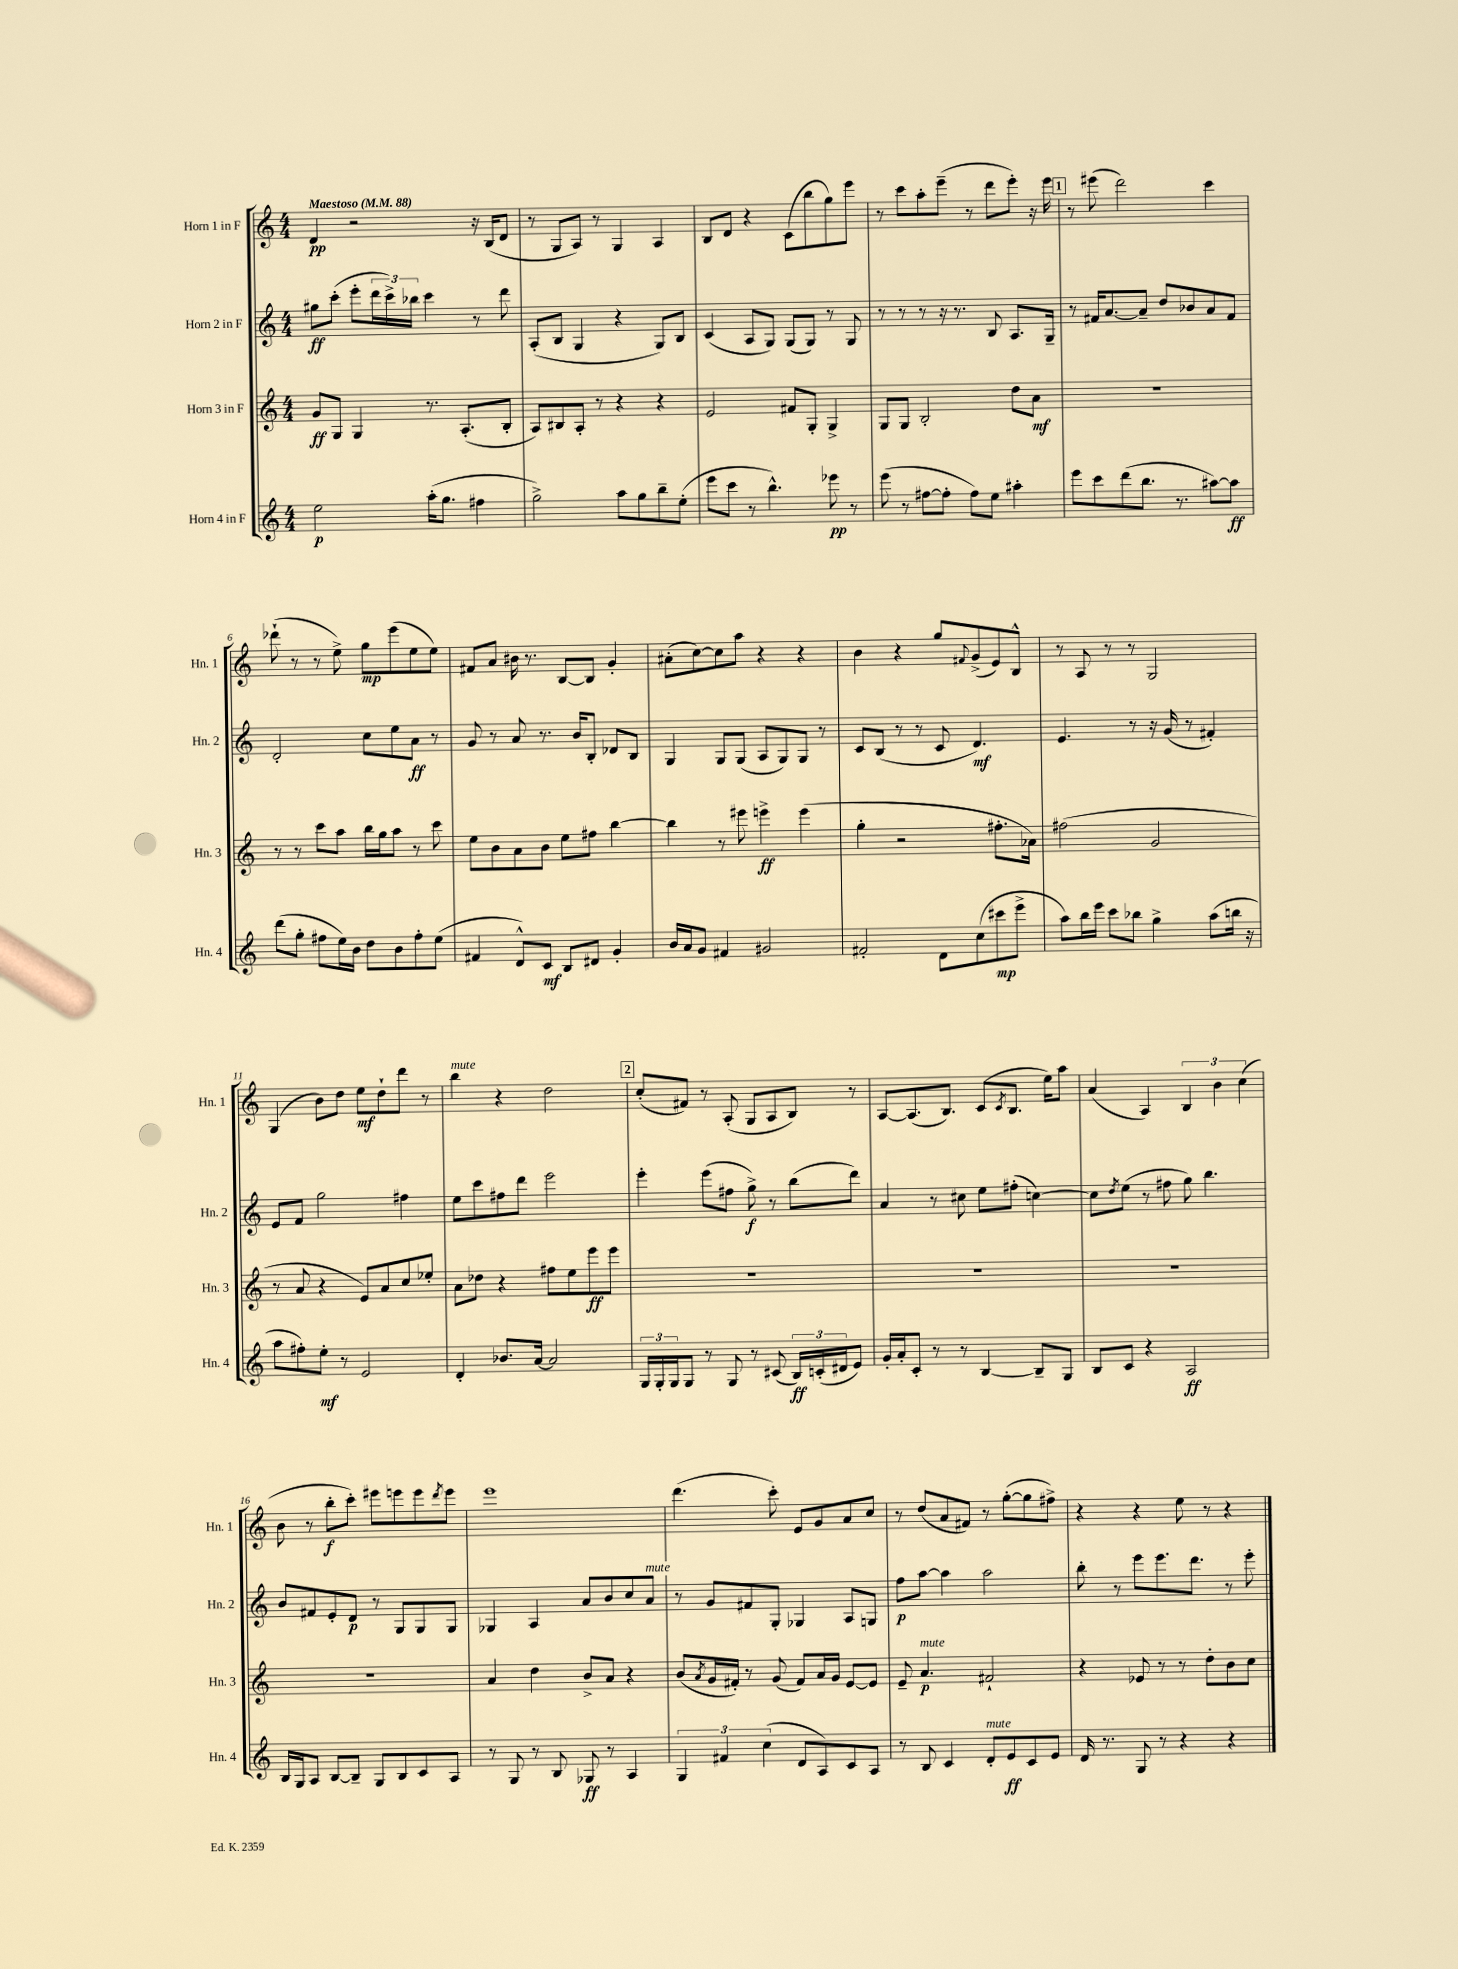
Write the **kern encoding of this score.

**kern	**dynam	**kern	**dynam	**kern	**dynam	**kern	**dynam
*part4	*part4	*part3	*part3	*part2	*part2	*part1	*part1
*staff4	*staff4	*staff3	*staff3	*staff2	*staff2	*staff1	*staff1
*I"Horn 4 in F	*	*I"Horn 3 in F	*	*I"Horn 2 in F	*	*I"Horn 1 in F	*
*I'Hn. 4	*	*I'Hn. 3	*	*I'Hn. 2	*	*I'Hn. 1	*
*clefG2	*	*clefG2	*	*clefG2	*	*clefG2	*
*k[]	*	*k[]	*	*k[]	*	*k[]	*
*M4/4	*	*M4/4	*	*M4/4	*	*M4/4	*
*MM88	*	*MM88	*	*MM88	*	*MM88	*
=1	=1	=1	=1	=1	=1	=1	=1
!	!	!	!	!	!	!LO:TX:a:B:t=Maestoso	!
2ee\	p	8g/L	ff	8gg#X\L	ff	4d/	pp
.	.	8G/J	.	(8ccc'\J	.	.	.
.	.	4G/	.	8eee'\L	.	2r	.
.	.	.	.	24ddd\L	.	.	.
.	.	.	.	24ccc^\)	.	.	.
.	.	.	.	24bb-X\JJ	.	.	.
(16aa'\KL	.	8.r	.	4ccc\	.	.	.
8.gg\J	.	.	.	.	.	.	.
.	.	(8.A'/L	.	.	.	.	.
4ff#X\	.	.	.	8r	.	16r	.
.	.	.	.	.	.	(16B/KL	.
.	.	8B'/J	.	8ddd\	.	8d/J	.
=2	=2	=2	=2	=2	=2	=2	=2
2gg^\)	.	8A/L)	.	(8A'/L	.	8r	.
.	.	8B#X/	.	8B/J	.	8G/L	.
.	.	8A'/J	.	4G/	.	8A/J)	.
.	.	8r	.	.	.	8r	.
8aa\L	.	4r	.	4r	.	4G/	.
8gg\	.	.	.	.	.	.	.
8bb~\	.	4r	.	8G/L)	.	4A/	.
(8ee'\J	.	.	.	8B/J	.	.	.
=3	=3	=3	=3	=3	=3	=3	=3
8eee\L	.	2e/	.	(4c/	.	8B/L	.
8ccc\J	.	.	.	.	.	8d/J	.
8r	.	.	.	8A/L	.	4r	.
4.bb^^\)	.	.	.	8G/J)	.	.	.
.	.	8f#X/L	.	(8G/L	.	(8c\L	.
.	.	8G'/J	.	8G/J)	.	8bb\	.
8eee-X\	pp	4G^/	.	8r	.	8gg\)	.
8r	.	.	.	8G/	.	8eee\J	.
=4	=4	=4	=4	=4	=4	=4	=4
(8eee\	.	8G/L	.	8r	.	8r	.
8r	.	8G/J	.	8r	.	8ccc\L	.
[8ff#X\L	.	2B'/	.	8r	.	8aa'\	.
8ff#'\J]	.	.	.	16r	.	(8eee~\J	.
.	.	.	.	8.r	.	.	.
8ff#\L)	.	.	.	.	.	8r	.
8ee\J	.	.	.	8B/	.	8ddd\L	.
4aa#X'\	.	8dd\L	.	8.A/L	.	8eee'\J)	.
.	.	8a\J	mf	.	.	16r	.
.	.	.	.	16G~/Jk	.	16eee\	.
!!LO:REH:place=s1:t=1
=5	=5	=5	=5	=5	=5	=5	=5
8eee\L	.	1r	.	8r	.	8r	.
8ccc\	.	.	.	16f#X/KL	.	(8eee#X\	.
.	.	.	.	[8.a/	.	.	.
(8ddd\	.	.	.	.	.	2ddd\)	.
8.bb\J	.	.	.	8a~/J]	.	.	.
.	.	.	.	8dd/L	.	.	.
8.r	.	.	.	.	.	.	.
.	.	.	.	8b-X/	.	.	.
[8aa#X\L)	.	.	.	8a/	.	4ccc\	.
8aa#\J]	ff	.	.	8f#/J	.	.	.
!!LO:LB:g=z
=6	=6	=6	=6	=6	=6	=6	=6
(8ddd\L	.	8r	.	2d'/	.	(8ddd-X`\	.
8gg'\J	.	8r	.	.	.	8r	.
8ff#X\L	.	8ccc\L	.	.	.	8r	.
16ee\L)	.	8aa\J	.	.	.	8ee^\)	.
16b\JJ	.	.	.	.	.	.	.
8dd\L	.	16bb\LL	.	8cc\L	.	8gg\L	mp
.	.	16gg\J	.	.	.	.	.
8b\	.	8aa\J	.	8ee\	.	(8eee\	.
8ff#'\	.	8r	.	8a\J	ff	8ee\	.
(8ee\J	.	8ccc\	.	8r	.	8ee\J)	.
=7	=7	=7	=7	=7	=7	=7	=7
4f#X/	.	8ee\L	.	8g/	.	8f#X/L	.
.	.	8b\	.	8r	.	8a/J	.
8d^^/L)	.	8a\	.	8a/	.	16b#X\	.
.	.	.	.	.	.	8.r	.
8c/J	mf	8b\J	.	8.r	.	.	.
8B/L	.	8ee\L	.	.	.	[8B/L	.
.	.	.	.	16b/KL	.	.	.
8d#X/J	.	8ff#X\J	.	8B'/J	.	8B/J]	.
4g'/	.	[4bb\	.	8d-X/L	.	4g'/	.
.	.	.	.	8B/J	.	.	.
=8	=8	=8	=8	=8	=8	=8	=8
16b/LL	.	4bb\]	.	4G/	.	(8a#X'\L	.
16a/J	.	.	.	.	.	.	.
8g/J	.	.	.	.	.	[8cc\)	.
4f#X/	.	8r	.	8G/L	.	8cc\]	.
.	.	8eee#X\	.	(8G/J	.	8aa\J	.
2g#X/	.	4eeen^\	ff	8A/L	.	4r	.
.	.	.	.	8G/)	.	.	.
.	.	(4eee\	.	8G/J	.	4r	.
.	.	.	.	8r	.	.	.
=9	=9	=9	=9	=9	=9	=9	=9
2f#X'/	.	4gg'\	.	8c/L	.	4b\	.
.	.	.	.	(8B/J	.	.	.
.	.	2r	.	8r	.	4r	.
.	.	.	.	8r	.	.	.
8d\L	.	.	.	8c/	.	8gg/L	.
.	.	.	.	.	.	8qqf#X/	.
(8cc\	.	.	.	4.d/)	mf	(8g^/	.
8ccc#X\	mp	8.ff#X'\L	.	.	.	8e/)	.
8eee^\J	.	.	.	.	.	8B^^/J	.
.	.	16a-X\Jk)	.	.	.	.	.
=10	=10	=10	=10	=10	=10	=10	=10
8aa\L)	.	(2ff#X\	.	4.e/	.	8r	.
16bb\L	.	.	.	.	.	8A/	.
16eee\JJ	.	.	.	.	.	.	.
8ccc\L	.	.	.	.	.	8r	.
8bb-X\J	.	.	.	8r	.	8r	.
4gg^\	.	2g/	.	16r	.	2G/	.
.	.	.	.	(16g/	.	.	.
.	.	.	.	8r	.	.	.
(8aa\L	.	.	.	4f#X'/)	.	.	.
16bbn\Jk	.	.	.	.	.	.	.
16r	.	.	.	.	.	.	.
!!LO:LB:g=z
=11	=11	=11	=11	=11	=11	=11	=11
8aa\L	.	8r	.	8e/L	.	(4G/	.
8ff#X'\)	.	8a/	.	8f/J	.	.	.
8ee'\J	mf	4r	.	2gg\	.	8b\L)	.
8r	.	.	.	.	.	8dd\J	.
2e/	.	8e/L)	.	.	.	8ee\L	mf
.	.	8a/	.	.	.	8dd`\	.
.	.	8cc/	.	4ff#X\	.	8ddd\J	.
.	.	8ee-X'/J	.	.	.	8r	.
=12	=12	=12	=12	=12	=12	=12	=12
!	!	!	!	!	!	!LO:TX:a:i:t=mute	!
4d'/	.	8a\L	.	8ee\L	.	4bb\	.
.	.	8dd-X\J	.	8ccc\	.	.	.
8.b-X/L	.	4r	.	8ff#X\	.	4r	.
.	.	.	.	8ddd\J	.	.	.
[16a/Jk	.	.	.	.	.	.	.
2a/]	.	8ff#X\L	.	2eee\	.	2dd\	.
.	.	8ee\	.	.	.	.	.
.	.	8eee\	ff	.	.	.	.
.	.	8eee\J	.	.	.	.	.
!!LO:REH:place=s1:t=2
=13	=13	=13	=13	=13	=13	=13	=13
24G/LL	.	1r	.	4eee'\	.	(8cc'/L	.
24G'/	.	.	.	.	.	.	.
24G/J	.	.	.	.	.	.	.
8G/J	.	.	.	.	.	8f#X/J)	.
8r	.	.	.	(8eee\L	.	8r	.
8G/	.	.	.	8ff#X\J	.	(8A'/	.
8r	.	.	.	8gg^\)	f	8G/L	.
(8c#X/	.	.	.	8r	.	8A/	.
24B/LL)	ff	.	.	(8bb\L	.	8B/J)	.
(24cn'/	.	.	.	.	.	.	.
24d#X/J	.	.	.	.	.	.	.
8e/J)	.	.	.	8ddd\J)	.	8r	.
=14	=14	=14	=14	=14	=14	=14	=14
16g'/LL	.	1r	.	4a/	.	[8A/L	.
16a'/J	.	.	.	.	.	.	.
8c'/J	.	.	.	.	.	(8.A/]	.
8r	.	.	.	8r	.	.	.
.	.	.	.	.	.	8.B/J)	.
8r	.	.	.	8cc#X\	.	.	.
[4B/	.	.	.	8ee\L	.	(8c/L	.
.	.	.	.	.	.	8qc/	.
.	.	.	.	(8ff#X'\J	.	8.B/J	.
8B~/L]	.	.	.	[4ccn\)	.	.	.
.	.	.	.	.	.	16ee\KL)	.
8G/J	.	.	.	.	.	8aa\J	.
=15	=15	=15	=15	=15	=15	=15	=15
8B/L	.	1r	.	8cc\L]	.	(4a/	.
.	.	.	.	8qdd/	.	.	.
8c/J	.	.	.	(8ee\J	.	.	.
4r	.	.	.	8r	.	4A/)	.
.	.	.	.	8ff#X\	.	.	.
2A/	ff	.	.	8gg\)	.	6B/	.
.	.	.	.	4.bb\	.	.	.
.	.	.	.	.	.	6b\	.
.	.	.	.	.	.	(6cc\	.
!!LO:LB:g=z
=16	=16	=16	=16	=16	=16	=16	=16
16B/LL	.	1r	.	8b/L	.	8b\	.
16G/J	.	.	.	.	.	.	.
8A/J	.	.	.	8f#X/	.	8r	.
[8B/L	.	.	.	8e'/	.	8bb'\L	f
8B~/J]	.	.	.	8d/J	p	8ccc'\J)	.
8G/L	.	.	.	8r	.	8eee#X\L	.
8B/	.	.	.	8G/L	.	8eeen\	.
8c/	.	.	.	8G/	.	8eee\	.
.	.	.	.	.	.	8qddd/	.
8A/J	.	.	.	8G/J	.	8eee\J	.
=17	=17	=17	=17	=17	=17	=17	=17
8r	.	4a/	.	4G-X/	.	1eee	.
8G/	.	.	.	.	.	.	.
8r	.	4dd\	.	4A/	.	.	.
8B/	.	.	.	.	.	.	.
8G-X/	ff	8b^/L	.	8a/L	.	.	.
8r	.	8a/J	.	8b/	.	.	.
4A/	.	4r	.	8cc/	.	.	.
!	!	!	!	!LO:TX:a:i:t=mute	!	!	!
.	.	.	.	8a/J	.	.	.
=18	=18	=18	=18	=18	=18	=18	=18
6G/	.	(8b/L	.	8r	.	(4.ddd\	.
.	.	8qa/	.	.	.	.	.
.	.	16g/L	.	8g/L	.	.	.
6f#X/	.	.	.	.	.	.	.
.	.	16f#X'/JJ)	.	.	.	.	.
.	.	8r	.	8f#X/	.	.	.
(6cc\	.	.	.	.	.	.	.
.	.	(8g/	.	8G'/J	.	8ccc'\)	.
8d/L	.	8f#/L)	.	4G-X/	.	8e/L	.
8A/)	.	16a/L	.	.	.	8g/	.
.	.	16g/JJ	.	.	.	.	.
8c/	.	[8e/L	.	8A/L	.	8a/	.
8A/J	.	8e/J]	.	8Gn/J	.	8cc/J	.
=19	=19	=19	=19	=19	=19	=19	=19
8r	.	8e~/	.	8ff\L	p	8r	.
!	!	!LO:TX:a:i:t=mute	!	!	!	!	!
8B/	.	4.a/	p	[8aa\J	.	(8dd/L	.
4c/	.	.	.	4aa\]	.	8a/	.
.	.	.	.	.	.	8f#X/J)	.
!LO:TX:a:i:t=mute	!	!	!	!	!	!	!
8d'/L	.	2f#X`/	.	2aa\	.	8r	.
8e/	ff	.	.	.	.	([8gg'\L	.
8c/	.	.	.	.	.	8gg\]	.
8e/J	.	.	.	.	.	8ff#X^\J)	.
=20	=20	=20	=20	=20	=20	=20	=20
16d/	.	4r	.	8bb'\	.	4r	.
8.r	.	.	.	.	.	.	.
.	.	.	.	8r	.	.	.
8G/	.	8e-X/	.	8eee\L	.	4r	.
8r	.	8r	.	8.eee\	.	.	.
4r	.	8r	.	.	.	8ee\	.
.	.	.	.	8.ddd\J	.	.	.
.	.	8dd'\L	.	.	.	8r	.
4r	.	8b\	.	8r	.	4r	.
.	.	8cc\J	.	8eee'\	.	.	.
==	==	==	==	==	==	==	==
*-	*-	*-	*-	*-	*-	*-	*-
